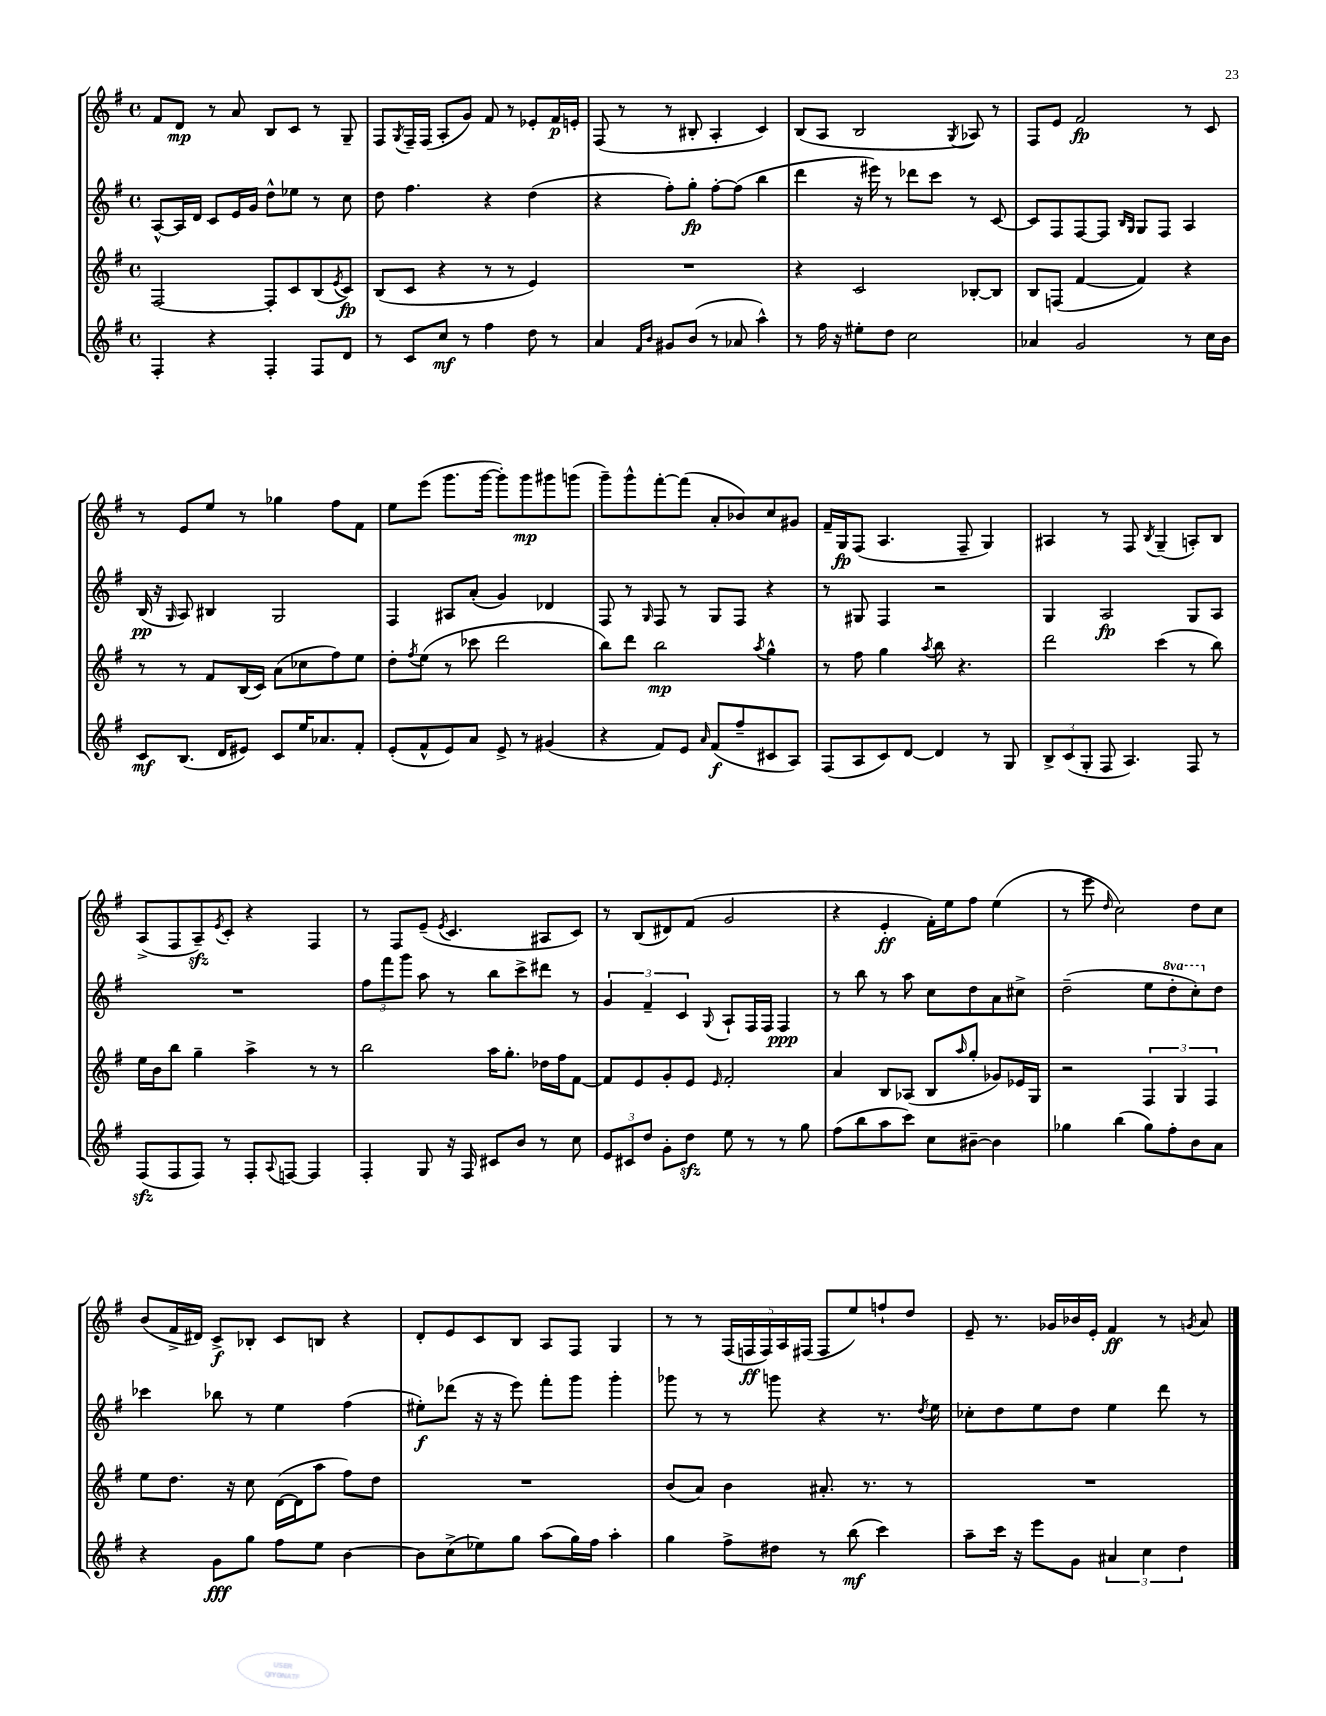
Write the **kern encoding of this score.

**kern	**kern	**kern	**kern
*staff4	*staff3	*staff2	*staff1
*clefG2	*clefG2	*clefG2	*clefG2
*k[f#]	*k[f#]	*k[f#]	*k[f#]
*M4/4	*M4/4	*M4/4	*M4/4
*met(c)	*met(c)	*met(c)	*met(c)
4F#'/	[2F#/	[8A^^/L	8f#/L
.	.	16A/]L	8d/J
.	.	16d/JJ	.
4r	.	8c/L	8r
.	.	16e/L	8a/
.	.	16g/JJ	.
4F#'/	8F#'/]L	8dd^^\L	8B/L
.	8c/	8ee-\J	8c/J
8F#/L	(8B/	8r	8r
.	8qe/	.	.
8d/J	8c/J)	8cc\	8G~/
=	=	=	=
8r	(8B/L	8dd\	8F#/L
.	.	.	8qG/
8c/L	8c/J	4.ff#\	16F#~/L
.	.	.	(16F#/JJ
8cc/J	4r	.	8A'/L
8r	.	.	8g/J)
4ff#\	8r	4r	8f#/
.	8r	.	8r
8dd\	4e/)	(4dd\	8e-'/L
8r	.	.	16f#/L
.	.	.	16e'/JJ
=	=	=	=
4a/	1r	4r	(8F#/
.	.	.	8r
16qqf#/LL	.	.	.
16qqb/JJ	.	.	.
8g#/L	.	8ff#'\L)	8r
(8b/J	.	8gg'\J	8B#'/
8r	.	[8ff#'\L	4A'/
8a-/	.	(8ff#\]J	.
4aa^^\)	.	4bb\	4c/)
=	=	=	=
8r	4r	4ddd\	(8B/L
16ff#\	.	.	8A/J
16r	.	.	.
8ee#'\L	2c/	16r	2B/
.	.	16eee#\)	.
8dd\J	.	8r	.
2cc\	.	8ddd-\L	.
.	.	8ccc\J	.
.	.	.	8qG/
.	[8B-'/L	8r	8A-/)
.	8B-/]J	[8c/	8r
=	=	=	=
4a-/	8B/L	8c/]L	8F#/L
.	(8F/J	8F#/	8e/J
2g/	[4f#/	[8F#/	2f#/
.	.	8F#/]J	.
.	.	16qqB/LL	.
.	.	16qqG/JJ	.
.	4f#/])	8G/L	.
.	.	8F#/J	.
8r	4r	4A/	8r
16cc\LL	.	.	8c/
16b\JJ	.	.	.
=	=	=	=
8c/L	8r	(16B/	8r
.	.	16r	.
.	.	16qqG/	.
(8.B/J	8r	8A/)	8e/L
.	8f#/L	4B#/	8ee/J
16d/LK	.	.	.
8e#/J)	(16B/L	.	8r
.	16c/JJ)	.	.
8c/L	(8a\L	2G/	4gg-\
16ee/K	8cc-\	.	.
8.a-/	.	.	.
.	8ff#\)	.	8ff#\L
8f#'/J	8ee\J	.	8f#\J
=	=	=	=
(8e'/L	8dd'\L	4F#/	8ee\L
.	8qff#/	.	.
8f#^^/	(8ee\J	.	(8eee\J
8e/)	8r	8A#/L	8.ggg\L
8a/J	8ccc-\	(8a'/J	.
.	.	.	[16ggg\Jk
8e^/	2ddd\	4g/)	8ggg'\]L)
8r	.	.	8ggg\
(4g#/	.	4d-/	8ggg#\
.	.	.	(8ggg\J
=	=	=	=
4r	8bb\L)	8F#/	8ggg~\L)
.	8ddd\J	8r	8ggg^^\
.	.	16qqG/	.
8f#/L)	2bb\	8F#/	[8fff#'\
8e/J	.	8r	(8fff#\]J
16qqa/	.	.	.
(8f#/L	.	8G/L	8a'/L
8ff#~/	.	8F#/J	8b-/)
.	8qaa/	.	.
8c#/	4gg^^\	4r	8cc/
8A/J)	.	.	8g#/J
=	=	=	=
(8F#/L	8r	8r	16f#~/LL
.	.	.	16G/J
8A/	8ff#\	8G#/	(8F#/J
8c/)	4gg\	4F#/	4.A/
[8d/J	.	.	.
.	8qaa/	.	.
4d/]	8bb\	2r	.
.	4.r	.	8F#~/
8r	.	.	4G/)
8G/	.	.	.
=	=	=	=
12B^/L	2ddd\	4G/	4A#/
(12c/	.	.	.
12G'/J	.	.	.
8F#/	.	2A/	8r
4.A/)	.	.	8F#/
.	.	.	8qB/
.	(4ccc\	.	(4G~/
8F#/	8r	8G/L	8A'/L)
8r	8bb\)	8A/J	8B/J
=	=	=	=
(8F#/L	16ee\LL	1r	(8A^/L
.	16b\J	.	.
8F#/	8bb\J	.	8F#/
8F#/J)	4gg~\	.	8A~/)
.	.	.	8qe/
8r	.	.	8c'/J
8F#'/L	4aa^\	.	4r
8qqA/	.	.	.
[8F/J	.	.	.
4F/]	8r	.	4F#/
.	8r	.	.
=	=	=	=
4F#'/	2bb\	12ff#\L	8r
.	.	12fff#\	.
.	.	.	8F#/L
.	.	12ggg\J	.
8G/	.	8aa\	(8e~/J
.	.	.	8qe/
16r	.	8r	4.c/
16F#/	.	.	.
8c#/L	16aa\LK	8bb\L	.
.	8.gg'\J	.	.
8b/J	.	8ccc^\	.
8r	16dd-\LL	8ddd#\J	8A#/L
.	16ff#\J	.	.
8cc\	[8f#\J	8r	8c/J)
=	=	=	=
12e/L	8f#/]L	6g/	8r
12c#/	.	.	.
.	8e/	.	(8B/L
12dd/J	.	6f#~/	.
8g'\L	8g'/	.	8d#/)
.	.	6c/	.
8dd\J	8e/J	.	(8f#/J
.	16qqe/	8qqG/	.
8ee\	2f#'/	8A`/L	2g/
8r	.	16F#/L	.
.	.	16F#/JJ	.
8r	.	4F#/	.
8gg\	.	.	.
=	=	=	=
(8ff#\L	4a/	8r	4r
8bb\	.	8bb\	.
8aa\	8B/L	8r	4e'/
8ccc\J)	(8A-/J	8aa\	.
8cc\L	8B/L	8cc\L	16f#'\LL)
.	.	.	16ee\J
.	16qqaa/	.	.
[8b#~\J	8gg'/J	8dd\	8ff#\J
4b#\]	8g-/L)	8a\	(4ee\
.	16e-/L	8cc#^\J	.
.	16G/JJ	.	.
=	=	=	=
4gg-\	2r	(2dd~\	8r
.	.	.	8eee\
.	.	.	16qqdd/
(4bb\	.	.	2cc\)
8gg-\L)	6F#/	8ee\L	.
8ff#'\	.	8ddd'\	.
.	6G/	.	.
8b\	.	8ccc'\)	8dd\L
.	6F#/	.	.
8a\J	.	8dd\J	8cc\J
=	=	=	=
4r	8ee\L	4ccc-\	(8b/L
.	8.dd\J	.	16f#^/L
.	.	.	16d#/JJ)
8g\L	.	8bb-\	8c^/L
.	16r	.	.
8gg\J	8cc\	8r	8B-'/J
8ff#\L	([16d\LL	4ee\	8c/L
.	16d\]J	.	.
8ee\J	8aa\J	.	8B/J
[4b\	8ff#\L)	(4ff#\	4r
.	8dd\J	.	.
=	=	=	=
8b\]L	1r	8ee#'\L)	8d'/L
(8cc^\	.	(8ddd-\J	8e/
8ee-\)	.	16r	8c/
.	.	16r	.
8gg\J	.	8eee\)	8B/J
(8aa\L	.	8fff#'\L	8A/L
16gg\L)	.	8ggg\J	8F#/J
16ff#\JJ	.	.	.
4aa'\	.	4ggg'\	4G/
=	=	=	=
4gg\	(8b/L	8ggg-\	8r
.	8a/J)	8r	8r
8ff#^\L	4b\	8r	(20F#/LL
.	.	.	20F/
.	.	.	20F/)
8dd#\J	.	8ggg\	.
.	.	.	20A/
.	.	.	(20F#/JJ
8r	8.a#'/	4r	8F#/L
(8bb\	.	.	8ee/)
.	8.r	.	.
4ccc\)	.	8.r	8ff`/
.	8r	.	8dd/J
.	.	8qdd/	.
.	.	16ee\	.
=	=	=	=
8aa~\L	1r	8cc-'\L	8e~/
16ccc\Jk	.	8dd\	8.r
16r	.	.	.
8eee\L	.	8ee\	.
.	.	.	16g-/LL
8g\J	.	8dd\J	16b-/
.	.	.	16e'/JJ
6a#/	.	4ee\	4f#/
6cc\	.	.	.
.	.	8ddd\	8r
6dd\	.	.	.
.	.	.	8qg/
.	.	8r	8a/
==	==	==	==
*-	*-	*-	*-
